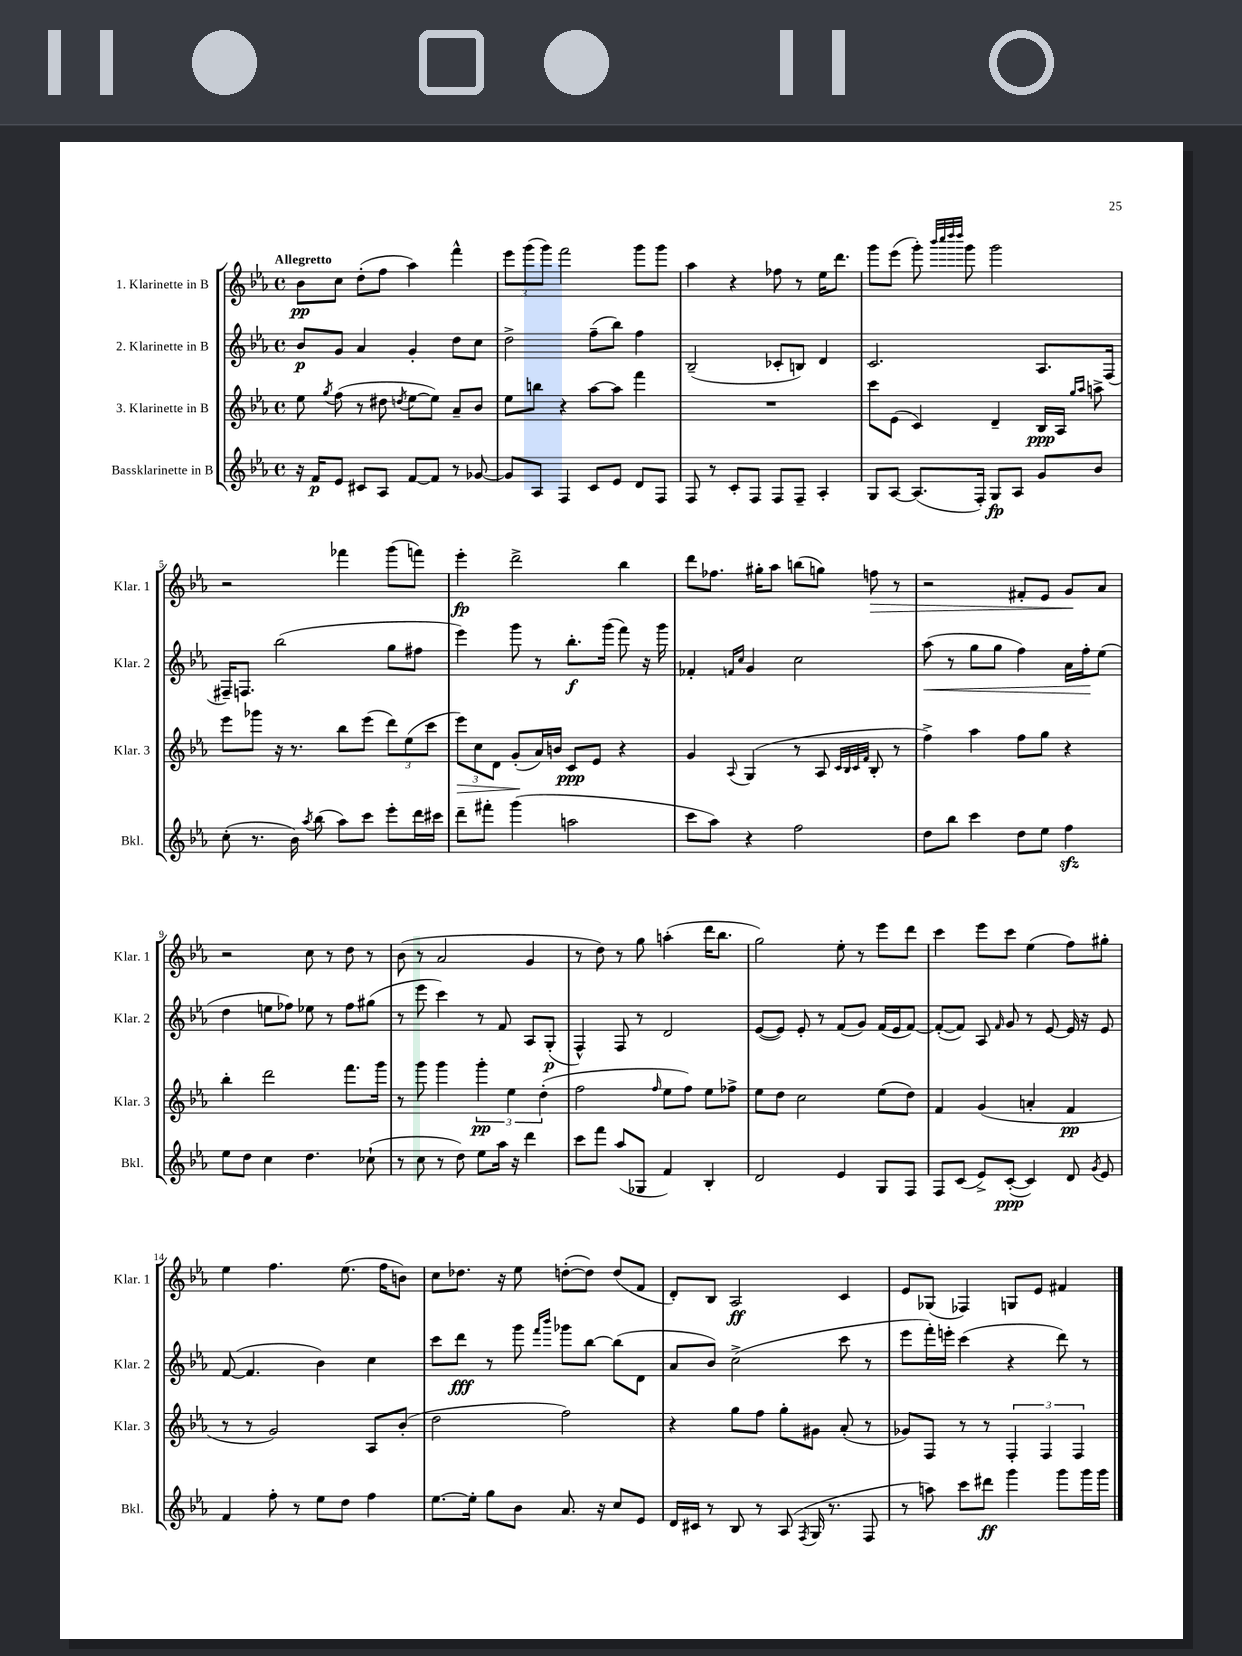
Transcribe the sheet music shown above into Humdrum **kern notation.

**kern	**dynam	**kern	**dynam	**kern	**dynam	**kern	**dynam
*part4	*part4	*part3	*part3	*part2	*part2	*part1	*part1
*staff4	*staff4	*staff3	*staff3	*staff2	*staff2	*staff1	*staff1
*I"Bassklarinette in B	*	*I"3. Klarinette in B	*	*I"2. Klarinette in B	*	*I"1. Klarinette in B	*
*I'Bkl.	*	*I'Klar. 3	*	*I'Klar. 2	*	*I'Klar. 1	*
*clefG2	*	*clefG2	*	*clefG2	*	*clefG2	*
*k[b-e-a-]	*	*k[b-e-a-]	*	*k[b-e-a-]	*	*k[b-e-a-]	*
*M4/4	*	*M4/4	*	*M4/4	*	*M4/4	*
*met(c)	*	*met(c)	*	*met(c)	*	*met(c)	*
=1	=1	=1	=1	=1	=1	=1	=1
!	!	!	!	!	!	!LO:TX:a:B:t=Allegretto	!
16r	.	8ee-\	.	8b-/L	p	8b-\L	pp
16f/KL	p	.	.	.	.	.	.
.	.	8qgg/	.	.	.	.	.
8e-/J	.	(8ff\	.	8g/J	.	8cc\J	.
8c#X/L	.	8r	.	4a-/	.	(8dd'\L	.
8A-/J	.	8dd#X\	.	.	.	8ff\J	.
.	.	8qddn/	.	.	.	.	.
[8f/L	.	[8ee-\L	.	4g'/	.	4aa-\)	.
8f/J]	.	8ee-\J])	.	.	.	.	.
8r	.	8a-~/L	.	8dd\L	.	4fff^^\	.
[8g-X/	.	8b-/J	.	8cc\J	.	.	.
=2	=2	=2	=2	=2	=2	=2	=2
8g-/L]	.	8ee-\L	.	2dd^\	.	12eee-\L	.
.	.	.	.	.	.	(12ggg\	.
8A-/J	.	8bbn\J	.	.	.	.	.
.	.	.	.	.	.	12ggg\J)	.
4F/	.	4r	.	.	.	2fff\	.
8c/L	.	[8aa-\L	.	(8ff~\L	.	.	.
8e-/J	.	8aa-\J]	.	8bb-\J)	.	.	.
8d/L	.	4fff\	.	4ff\	.	8ggg\L	.
8F/J	.	.	.	.	.	8ggg\J	.
=3	=3	=3	=3	=3	=3	=3	=3
8F/	.	1r	.	(2B-~/	.	4aa-\	.
8r	.	.	.	.	.	.	.
8c'/L	.	.	.	.	.	4r	.
8F/J	.	.	.	.	.	.	.
8F/L	.	.	.	8c-X'/L	.	8ff-X\	.
8F~/J	.	.	.	8Bn/J)	.	8r	.
4A-'/	.	.	.	4d/	.	16ee-\KL	.
.	.	.	.	.	.	8.ddd\J	.
=4	=4	=4	=4	=4	=4	=4	=4
8G/L	.	8ccc\L	.	2.c/	.	8ggg\L	.
[8A-/J	.	(8e-\J	.	.	.	(8eee-\J	.
(8.A-/L]	.	4c/)	.	.	.	8ggg'\)	.
.	.	.	.	.	.	32qqbbb-/LLL	.
.	.	.	.	.	.	32qqcccc/	.
.	.	.	.	.	.	32qqdddd/	.
.	.	.	.	.	.	32qqdddd/JJJ	.
.	.	.	.	.	.	8ggg\	.
16F'/Jk)	.	.	.	.	.	.	.
8G/L	fp	4d~/	.	.	.	2ggg\	.
8A-/J	.	.	.	.	.	.	.
8g/L	.	16B-/LL	ppp	8.A-/L	.	.	.
.	.	16A-/JJ	.	.	.	.	.
.	.	16qqgg/LL	.	.	.	.	.
.	.	16qqaa-/JJ	.	.	.	.	.
8b-/J	.	8aan^\	.	.	.	.	.
.	.	.	.	(16F/Jk	.	.	.
!!LO:LB:g=z
=5	=5	=5	=5	=5	=5	=5	=5
(8cc'\	.	8eee-\L	.	16F#X~/KL)	.	2r	.
.	.	.	.	8.Fn/J	.	.	.
8.r	.	8ggg-X\J	.	.	.	.	.
.	.	16r	.	(2bb-\	.	.	.
16b-\)	.	8.r	.	.	.	.	.
8qaa-/	.	.	.	.	.	.	.
(8bb-\	.	.	.	.	.	.	.
8aa-\L)	.	8bb-\L	.	.	.	4fff-X\	.
8ccc\J	.	(8eee-\J	.	.	.	.	.
8eee-'\L	.	12ddd\L)	.	8gg\L	.	(8ggg\L	.
.	.	(12ee-\	.	.	.	.	.
16ddd\L	.	.	.	8ff#X\J	.	8fffn\J)	.
.	.	12ccc\J	.	.	.	.	.
16ccc#X\JJ	.	.	.	.	.	.	.
=6	=6	=6	=6	=6	=6	=6	=6
!	!	!	!LO:HP:b	!	!	!	!
8ddd~\L	.	12eee-\L)	>	4eee-\)	.	4eee-'\	fp
.	.	12cc\	.	.	.	.	.
8fff#X'\J	.	.	.	.	.	.	.
.	.	12d\J	.	.	.	.	.
(4ggg\	.	(8g'/L	.	8ggg\	.	2ddd^\	.
.	.	16a-/L)	]	8r	.	.	.
.	.	16bn/JJ	.	.	.	.	.
2aan\	.	8c/L	ppp	8.bb-'\L	f	.	.
.	.	8e-/J	.	.	.	.	.
.	.	.	.	(16ggg\Jk	.	.	.
.	.	4r	.	8fff\)	.	4bb-\	.
.	.	.	.	16r	.	.	.
.	.	.	.	16ggg\	.	.	.
=7	=7	=7	=7	=7	=7	=7	=7
8ccc\L	.	4g/	.	4f-X'/	.	8ddd\L	.
8aa-\J)	.	.	.	.	.	8.ff-X\J	.
.	.	.	.	16qqfn/LL	.	.	.
.	.	8qqA-/	.	16qqcc/JJ	.	.	.
4r	.	(4G/	.	4g/	.	.	.
.	.	.	.	.	.	16gg#X'\KL	.
.	.	.	.	.	.	8aa-\J	.
2ff\	.	8r	.	2cc\	.	(8bbn\L	.
.	.	8A-/	.	.	.	8ggn\J)	.
.	.	32qqc/LLL	.	.	.	.	.
.	.	32qqB-/	.	.	.	.	.
.	.	32qqc/	.	.	.	.	.
.	.	32qqf/JJJ	.	.	.	.	.
!	!	!	!	!	!	!	!LO:HP:b
.	.	8B-'/	.	.	.	8ffn\	>
.	.	8r	.	.	.	8r	.
=8	=8	=8	=8	=8	=8	=8	=8
!	!	!	!	!	!LO:HP:b	!	!
8dd\L	.	4ff^\)	.	(8aa-\	<	2r	.
8bb-\J	.	.	.	8r	.	.	.
4ccc\	.	4aa-\	.	8gg\L	.	.	.
.	.	.	.	8gg\J	.	.	.
8dd\L	.	8ff\L	.	4ff\)	.	8f#X'/L	.
8ee-\J	.	8gg\J	.	.	.	8e-/J	.
4ffzz\	.	4r	.	16a-\LL	.	8g/L	.
.	.	.	.	16ff'\J	.	.	.
.	.	.	.	(8ee-\J	[	8a-/J	]
!!LO:LB:g=z
=9	=9	=9	=9	=9	=9	=9	=9
8ee-\L	.	4bb-'\	.	4dd\	.	2r	.
8dd\J	.	.	.	.	.	.	.
4cc\	.	2ddd\	.	8een\L	.	.	.
.	.	.	.	8ff-X\J)	.	.	.
4.dd\	.	.	.	8ee-X\	.	8cc\	.
.	.	.	.	8r	.	8r	.
.	.	8.fff\L	.	8ff-\L	.	8dd\	.
(8cc-X`\	.	.	.	(8gg#X\J	.	8r	.
.	.	16ggg\Jk	.	.	.	.	.
=10	=10	=10	=10	=10	=10	=10	=10
8r	.	8r	.	8r	.	(8b-\	.
8cc\	.	8ggg\	.	8eee-\	.	8r	.
8r	.	4ggg\	.	4ccc\)	.	2a-/	.
8dd\)	.	.	.	.	.	.	.
8ee-\L	.	6ggg'\	pp	8r	.	.	.
16aa-\Jk	.	.	.	8f/	.	.	.
.	.	6ee-\	.	.	.	.	.
16r	.	.	.	.	.	.	.
4ddd\	.	.	.	8A-/L	.	4g/	.
.	.	(6dd'\	.	.	.	.	.
.	.	.	.	(8G'/J	p	.	.
=11	=11	=11	=11	=11	=11	=11	=11
8ccc\L	.	2ff\	.	4F^^/)	.	8r	.
8fff\J	.	.	.	.	.	8dd\)	.
(8aa-/L	.	.	.	8F/	.	8r	.
8G-X/J	.	.	.	8r	.	8gg\	.
.	.	16qqff/	.	.	.	.	.
4f/)	.	8ee-\L	.	2d/	.	(4aan'\	.
.	.	8ff\J)	.	.	.	.	.
4B-'/	.	8ee-\L	.	.	.	16ddd\KL	.
.	.	.	.	.	.	8.bb-\J	.
.	.	8ff-X^\J	.	.	.	.	.
=12	=12	=12	=12	=12	=12	=12	=12
2d/	.	8ee-\L	.	([8e-/L	.	2gg\)	.
.	.	8dd\J	.	8e-/J])	.	.	.
.	.	2cc\	.	8e-'/	.	.	.
.	.	.	.	8r	.	.	.
4e-/	.	.	.	(8f/L	.	8ee-'\	.
.	.	.	.	8g/J)	.	8r	.
8G/L	.	(8ee-\L	.	(16f/LL	.	8eee-\L	.
.	.	.	.	16e-/J	.	.	.
8F/J	.	8dd\J)	.	[8f/J)	.	8ddd\J	.
=13	=13	=13	=13	=13	=13	=13	=13
8F/L	.	4f/	.	(8f'/L_	.	4ccc\	.
(8c/J	.	.	.	8f/J])	.	.	.
8e-^/L)	.	(4g/	.	8A-/	.	8eee-\L	.
.	.	.	.	16qqf/	.	.	.
([8c'/J	ppp	.	.	8g/	.	8ccc\J	.
4c/])	.	4an'/	.	8r	.	(4ee-\	.
.	.	.	.	[8e-/	.	.	.
8d/	.	4f/	pp	16e-/]	.	8ff\L)	.
.	.	.	.	16r	.	.	.
8qg/	.	.	.	.	.	.	.
8e-/	.	.	.	8e-/	.	8gg#X'\J	.
!!LO:LB:g=z
=14	=14	=14	=14	=14	=14	=14	=14
4f/	.	8r	.	([8f/	.	4ee-\	.
.	.	8r	.	4.f/]	.	.	.
8ff'\	.	2g/)	.	.	.	4.ff\	.
8r	.	.	.	.	.	.	.
8ee-\L	.	.	.	4b-\)	.	.	.
8dd\J	.	.	.	.	.	(8.ee-\	.
4ff\	.	8A-/L	.	4cc\	.	.	.
.	.	.	.	.	.	16ff\KL	.
.	.	(8b-'/J	.	.	.	8bn\J)	.
=15	=15	=15	=15	=15	=15	=15	=15
[8.ee-\L	.	2dd\	.	8ccc\L	.	8cc\L	.
.	.	.	.	8ddd\J	fff	8.dd-X\J	.
16ee-'\Jk]	.	.	.	.	.	.	.
8gg\L	.	.	.	8r	.	.	.
.	.	.	.	.	.	16r	.
8b-\J	.	.	.	8ggg\	.	8ee-\	.
.	.	.	.	16qqfff/LL	.	.	.
.	.	.	.	16qqbbb-/JJ	.	.	.
8.a-/	.	2ff\)	.	8ggg-X\L	.	([8ddn'\L	.
.	.	.	.	[8bb-\J	.	8dd\J])	.
16r	.	.	.	.	.	.	.
8cc/L	.	.	.	(8bb-\L]	.	(8dd/L	.
8e-/J	.	.	.	8d\J	.	8f/J	.
=16	=16	=16	=16	=16	=16	=16	=16
16d/LL	.	4r	.	8a-/L	.	8d'/L)	.
16c#X/JJ	.	.	.	.	.	.	.
8r	.	.	.	8b-/J)	.	8B-/J	.
8B-/	.	8gg\L	.	(2cc^\	.	2A-/	ff
8r	.	8ff\J	.	.	.	.	.
(8A-/	.	8gg'\L	.	.	.	.	.
8qF/	.	.	.	.	.	.	.
16G/	.	8g#X\J	.	.	.	.	.
8.r	.	.	.	.	.	.	.
.	.	(8a-'/	.	8ccc\	.	4c/	.
8F/	.	8r	.	8r	.	.	.
=17	=17	=17	=17	=17	=17	=17	=17
8r	.	8g-X/L)	.	8eee-\L	.	8e-/L	.
8aan\)	.	8F/J	.	16fff'\L)	.	(8G-X/J	.
.	.	.	.	16eeen'\JJ	.	.	.
8ccc\L	.	8r	.	(4ccc\	.	4F-X/)	.
8ddd#X\J	ff	8r	.	.	.	.	.
4ggg\	.	6F'/	.	4r	.	8Gn/L	.
.	.	.	.	.	.	8e-/J	.
.	.	6F/	.	.	.	.	.
8ggg\L	.	.	.	8ddd\)	.	4f#X/	.
.	.	6F/	.	.	.	.	.
16ggg\L	.	.	.	8r	.	.	.
16ggg\JJ	.	.	.	.	.	.	.
==	==	==	==	==	==	==	==
*-	*-	*-	*-	*-	*-	*-	*-
